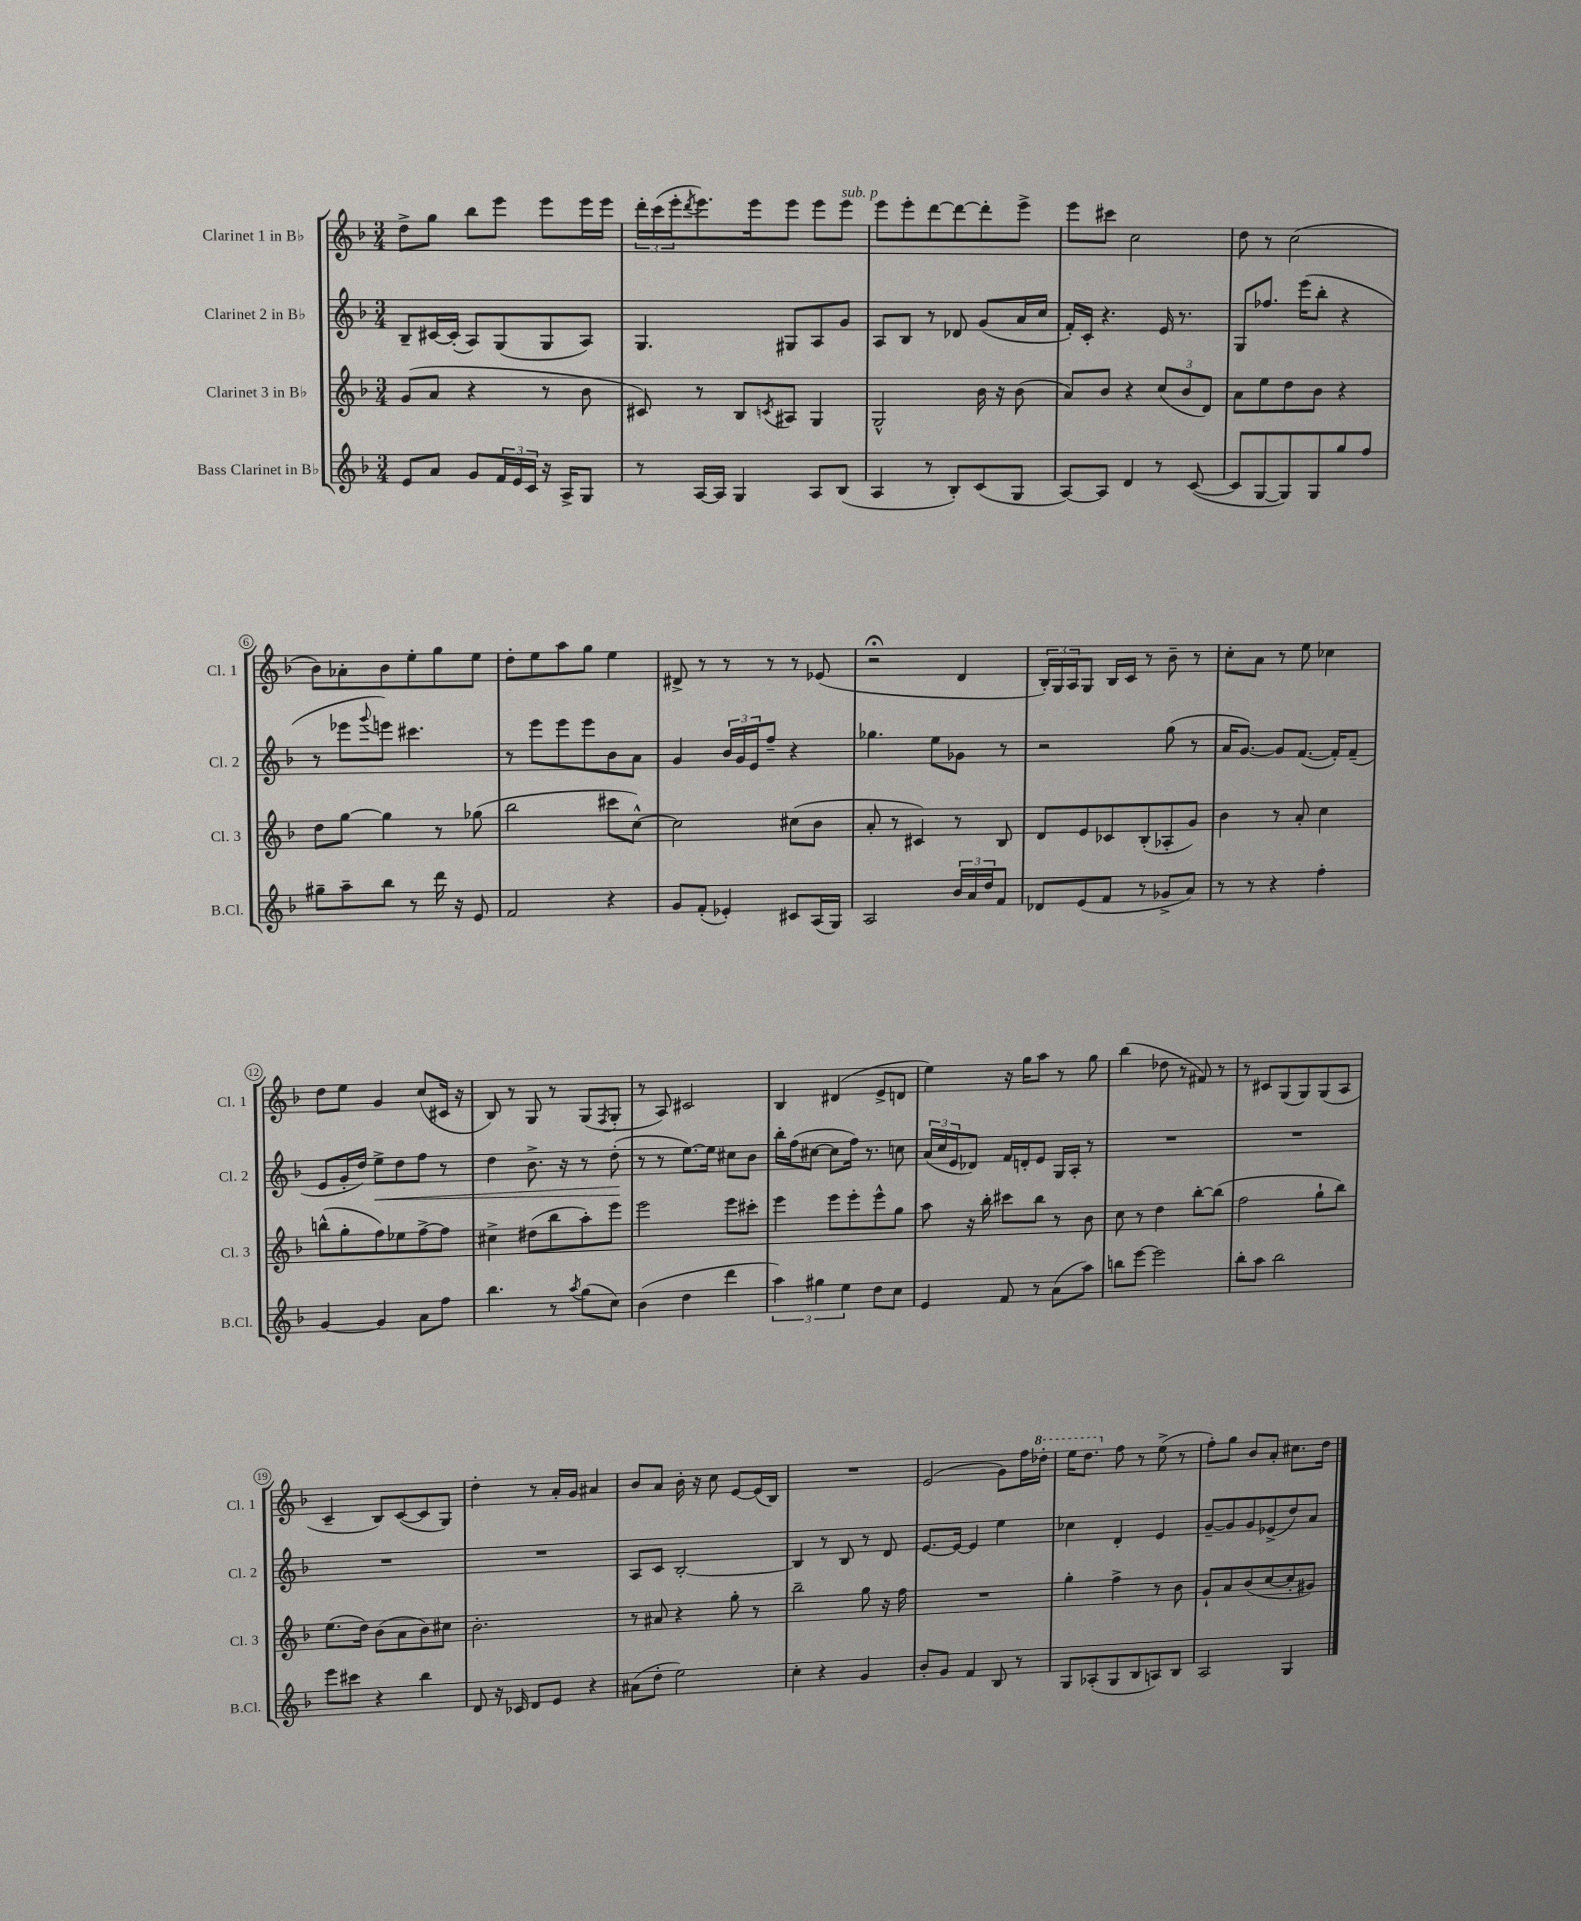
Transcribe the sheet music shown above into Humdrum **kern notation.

**kern	**kern	**kern	**dynam	**kern
*part4	*part3	*part2	*part2	*part1
*staff4	*staff3	*staff2	*staff2	*staff1
*I"Bass Clarinet in B♭	*I"Clarinet 3 in B♭	*I"Clarinet 2 in B♭	*	*I"Clarinet 1 in B♭
*I'B.Cl.	*I'Cl. 3	*I'Cl. 2	*	*I'Cl. 1
*clefG2	*clefG2	*clefG2	*	*clefG2
*k[b-]	*k[b-]	*k[b-]	*	*k[b-]
*M3/4	*M3/4	*M3/4	*	*M3/4
=1	=1	=1	=1	=1
8e/L	(8g/L	8B-~/L	.	8dd^\L
8a/J	8a/J	[16c#X/L	.	8gg\J
.	.	(16c#'/JJ]	.	.
8g/L	4r	8A/L)	.	8bb-\L
24f/L	.	(8G/	.	8eee\J
24e/	.	.	.	.
24c/JJ	.	.	.	.
16r	8r	8G/	.	8eee\L
16A^/KL	.	.	.	.
8G/J	8b-\	8A/J)	.	16eee\L
.	.	.	.	16eee\JJ
=2	=2	=2	=2	=2
8r	8c#X/)	4.G/	.	24ddd'\LL
.	.	.	.	(24ccc\
.	.	.	.	24eee'\J
.	.	.	.	8qddd/
[16A/LL	8r	.	.	8.eee\)
16A/JJ]	.	.	.	.
4G/	8B-/L	.	.	.
.	.	.	.	16eee\k
.	8qcn/	.	.	.
.	8A#X/J	8G#X/L	.	8eee\J
8A/L	4G/	8A/	.	8eee\L
!	!	!	!	!LO:TX:a:i:t=sub. p
(8B-/J	.	8g/J	.	8eee\J
=3	=3	=3	=3	=3
4A/	2G^^/	8A/L	.	8eee\L
.	.	8B-/J	.	8eee'\
8r	.	8r	.	[8ddd\
8B-'/L)	.	8d-X/	.	8ddd\_
(8c/	16b-\	(8g/L	.	8ddd'\]
.	16r	.	.	.
8G/J	(8b-\	16a/L	.	8eee^\J
.	.	16cc/JJ	.	.
=4	=4	=4	=4	=4
[8A/L)	8a/L)	16f'/LL)	.	8eee\L
.	.	16c'/JJ	.	.
8A/J]	8b-/J	4.r	.	8ccc#X\J
4d/	4r	.	.	2cc\
8r	(12cc/L	16e/	.	.
.	.	8.r	.	.
.	12b-/	.	.	.
([8c/	.	.	.	.
.	12d/J)	.	.	.
=5	=5	=5	=5	=5
8c/L]	8a\L	8G/L	.	8dd\
[8G/	8ee\	8.ff-X/J	.	8r
8G/])	8dd\	.	.	(2cc\
.	.	(16eee\KL	.	.
8G/	8b-\J	8bb-'\J	.	.
8gg/	4r	4r	.	.
8ff/J	.	.	.	.
!!LO:LB:g=z
=6	=6	=6	=6	=6
8gg#X~\L	8dd\L	8r	.	8b-\L)
8aa~\	[8gg\J	8eee-X\L	.	8a-X'\
.	.	8qqggg/	.	.
8bb-\J	4gg\]	8eeen\J)	.	8b-\
8r	.	4.ccc#X\	.	8ee'\
16ddd\	8r	.	.	8gg\
16r	.	.	.	.
8e/	(8gg-X\	.	.	8ee\J
=7	=7	=7	=7	=7
2f/	2bb-\	8r	.	8dd'\L
.	.	8eee\L	.	8ee\
.	.	8eee\	.	8aa\
.	.	8eee\	.	8gg\J
4r	8ccc#X\L	8b-\	.	4ee\
.	[8cc^^\J)	8a\J	.	.
=8	=8	=8	=8	=8
8g/L	2cc\]	4g/	.	8d#X^/
(8f'/J	.	.	.	8r
4e-X'/)	.	24b-/LL	.	8r
.	.	24g/	.	.
.	.	24e/J	.	.
.	.	8ff~/J	.	8r
8c#X/L	(8cc#X\L	4r	.	8r
(16A/L	8b-\J	.	.	(8e-X/
16G/JJ)	.	.	.	.
=9	=9	=9	=9	=9
2A/	8a'/	4.gg-X\	.	2r;<
.	8r	.	.	.
.	4c#X/)	.	.	.
.	.	8ee\L	.	.
24b-/LL	8r	8g-X\J	.	4d/
24a/	.	.	.	.
24dd/J	.	.	.	.
8f/J	8B-/	8r	.	.
=10	=10	=10	=10	=10
8d-X/L	8d/L	2r	.	24B-'/LL)
.	.	.	.	24G/
.	.	.	.	24A/J
(8e/	8e/	.	.	8G/J
8f/J	8c-X/	.	.	16B-/LL
.	.	.	.	16c/JJ
8r	(8B-'/	.	.	8r
8g-X^/L	8A-X'/	(8gg\	.	8b-~\
8a/J)	8g/J)	8r	.	8r
=11	=11	=11	=11	=11
8r	4b-\	16a/KL	.	8cc'\L
.	.	[8.g/J)	.	.
8r	.	.	.	8a\J
4r	8r	8g/L]	.	8r
.	8a'/	([8.f/J	.	8ee\
4ff'\	4cc\	.	.	4cc-X\
.	.	16f'/KL])	.	.
.	.	(8f~/J	.	.
!!LO:LB:g=z
=12	=12	=12	=12	=12
[4g/	(8bbn^^\L	8e/L	.	8dd\L
.	8gg'\	16g'/L	.	8ee\J
.	.	16dd/JJ)	.	.
!	!	!	!LO:HP:b	!
4g/]	8ff\)	8ee^\L	<	4g/
.	8ee-X\	8dd\	.	.
8a\L	[8ff^\	8ff\J	.	(8cc/L
8ff\J	8ff\J]	8r	.	16c#X/Jk
.	.	.	.	16r
=13	=13	=13	=13	=13
4.bb-\	4cc#X^\	4dd\	.	8B-/)
.	.	.	.	8r
.	(8dd#X\L	8.b-^\	.	8G/
8r	8bb-\	.	.	8r
.	.	16r	.	.
8qaa/	.	.	.	.
(8gg\L	8aa'\)	8r	.	(8G/L
.	.	.	.	8qF/
8cc\J)	8eee\J	(8dd'\	.	8G'/J
.	.	.	[	.
=14	=14	=14	=14	=14
(4b-\	2eee\	8r	.	8r
.	.	8r	.	8A/)
4dd\	.	[8.ee\L)	.	2c#X/
.	.	16ee\Jk]	.	.
4ddd\	8eee\L	8cc#X\L	.	.
.	8ccc#X'\J	8b-\J	.	.
=15	=15	=15	=15	=15
6aa\)	4eee\	16bb-'\LL	.	4B-/
.	.	(16ff\J	.	.
.	.	[8cc#X\J	.	.
6gg#X\	.	.	.	.
.	8eee\L	8cc#\L]	.	(4d#X/
6ee\	.	.	.	.
.	8eee'\	16ff\Jk)	.	.
.	.	8.r	.	.
8dd\L	8eee^^\	.	.	8e^/L
8cc\J	8gg\J	8ccn\	.	8dn/J
=16	=16	=16	=16	=16
4e/	8aa\	(24a/LL	.	4ee\)
.	.	24cc/	.	.
.	.	24e/J	.	.
.	16r	8d-X/J)	.	.
.	16bb-'\	.	.	.
8f/	8ccc#X\L	16f/LL	.	16r
.	.	16dn'/J	.	16gg\KL
8r	8bb-\J	8e/J	.	8aa\J
(8a\L	8r	16G/LL	.	8r
.	.	16A'/JJ	.	.
8aa\J)	8b-\	8r	.	8gg\
=17	=17	=17	=17	=17
8bbn\L	8cc\	2.r	.	(4bb-\
[8eee\J	8r	.	.	.
2eee\]	4dd\	.	.	8dd-X\
.	.	.	.	8r
.	[8bb-'\L	.	.	8f#X/)
.	(8bb-\J]	.	.	8r
=18	=18	=18	=18	=18
8bb-'\L	2ff\	2.r	.	8r
8aa\J	.	.	.	8c#X/L
2bb-\	.	.	.	(8G/
.	.	.	.	8G/)
.	8gg`\L	.	.	(8G/
.	8bb-\J)	.	.	8A/J
!!LO:LB:g=z
=19	=19	=19	=19	=19
8eee\L	(8.ee\L	2.r	.	4c~/
8ccc#X\J	.	.	.	.
.	16dd\Jk)	.	.	.
4r	(8b-\L	.	.	8B-/L)
.	8a\	.	.	([8c/
4bb-\	8b-\)	.	.	8c/]
.	8cc#X\J	.	.	8G/J)
=20	=20	=20	=20	=20
8d/	2.b-'\	2.r	.	4dd'\
16r	.	.	.	.
16c-X/	.	.	.	.
8d/L	.	.	.	8r
8e/J	.	.	.	16a'/LL
.	.	.	.	16g/JJ
4r	.	.	.	4a#X/
=21	=21	=21	=21	=21
(8a#X\L	8r	8A/L	.	8b-/L
8dd'\J	8a#X/	8c/J	.	8a/J
2ee\)	4r	[2B-'/	.	16b-'\
.	.	.	.	16r
.	.	.	.	8cc\
.	8gg'\	.	.	[8e/L
.	8r	.	.	(16e/L]
.	.	.	.	16B-/JJ)
=22	=22	=22	=22	=22
4cc'\	2bb-~\	4B-/]	.	2.r
4r	.	8r	.	.
.	.	8B-/	.	.
4g/	8gg\	8r	.	.
.	16r	8d/	.	.
.	16ff\	.	.	.
=23	=23	=23	=23	=23
8b-'/L	2.r	[8.e/L	.	(2e/
8g/J	.	.	.	.
.	.	16e/Jk_	.	.
4f/	.	4e/]	.	.
8B-/	.	4ee\	.	8g\L)
8r	.	.	.	16ff\L
*	*	*	*	*8va
.	.	.	.	16ddd-X'\JJ
=24	=24	=24	=24	=24
8G/L	4gg'\	4cc-X\	.	16eee\KL
.	.	.	.	8.ddd\J
(8A-X'/	.	.	.	.
*	*	*	*	*X8va
8G/	4ff^\	4d'/	.	8ff\
8B-/	.	.	.	8r
8An/)	8r	4e/	.	(8ee^\
8B-/J	8b-\	.	.	8r
=25	=25	=25	=25	=25
2A/	8g`/L	[8g~/L	.	8ff'\L)
.	8a/	8g/]	.	8gg\J
.	(8b-/	8g/	.	8b-/L
.	[8cc/	(8e-X^/	.	8a'/J
4G/	8cc'/]	8dd/)	.	8.cc#X\L
.	8g#X/J)	8a/J	.	.
.	.	.	.	16dd\Jk
==	==	==	==	==
*-	*-	*-	*-	*-
